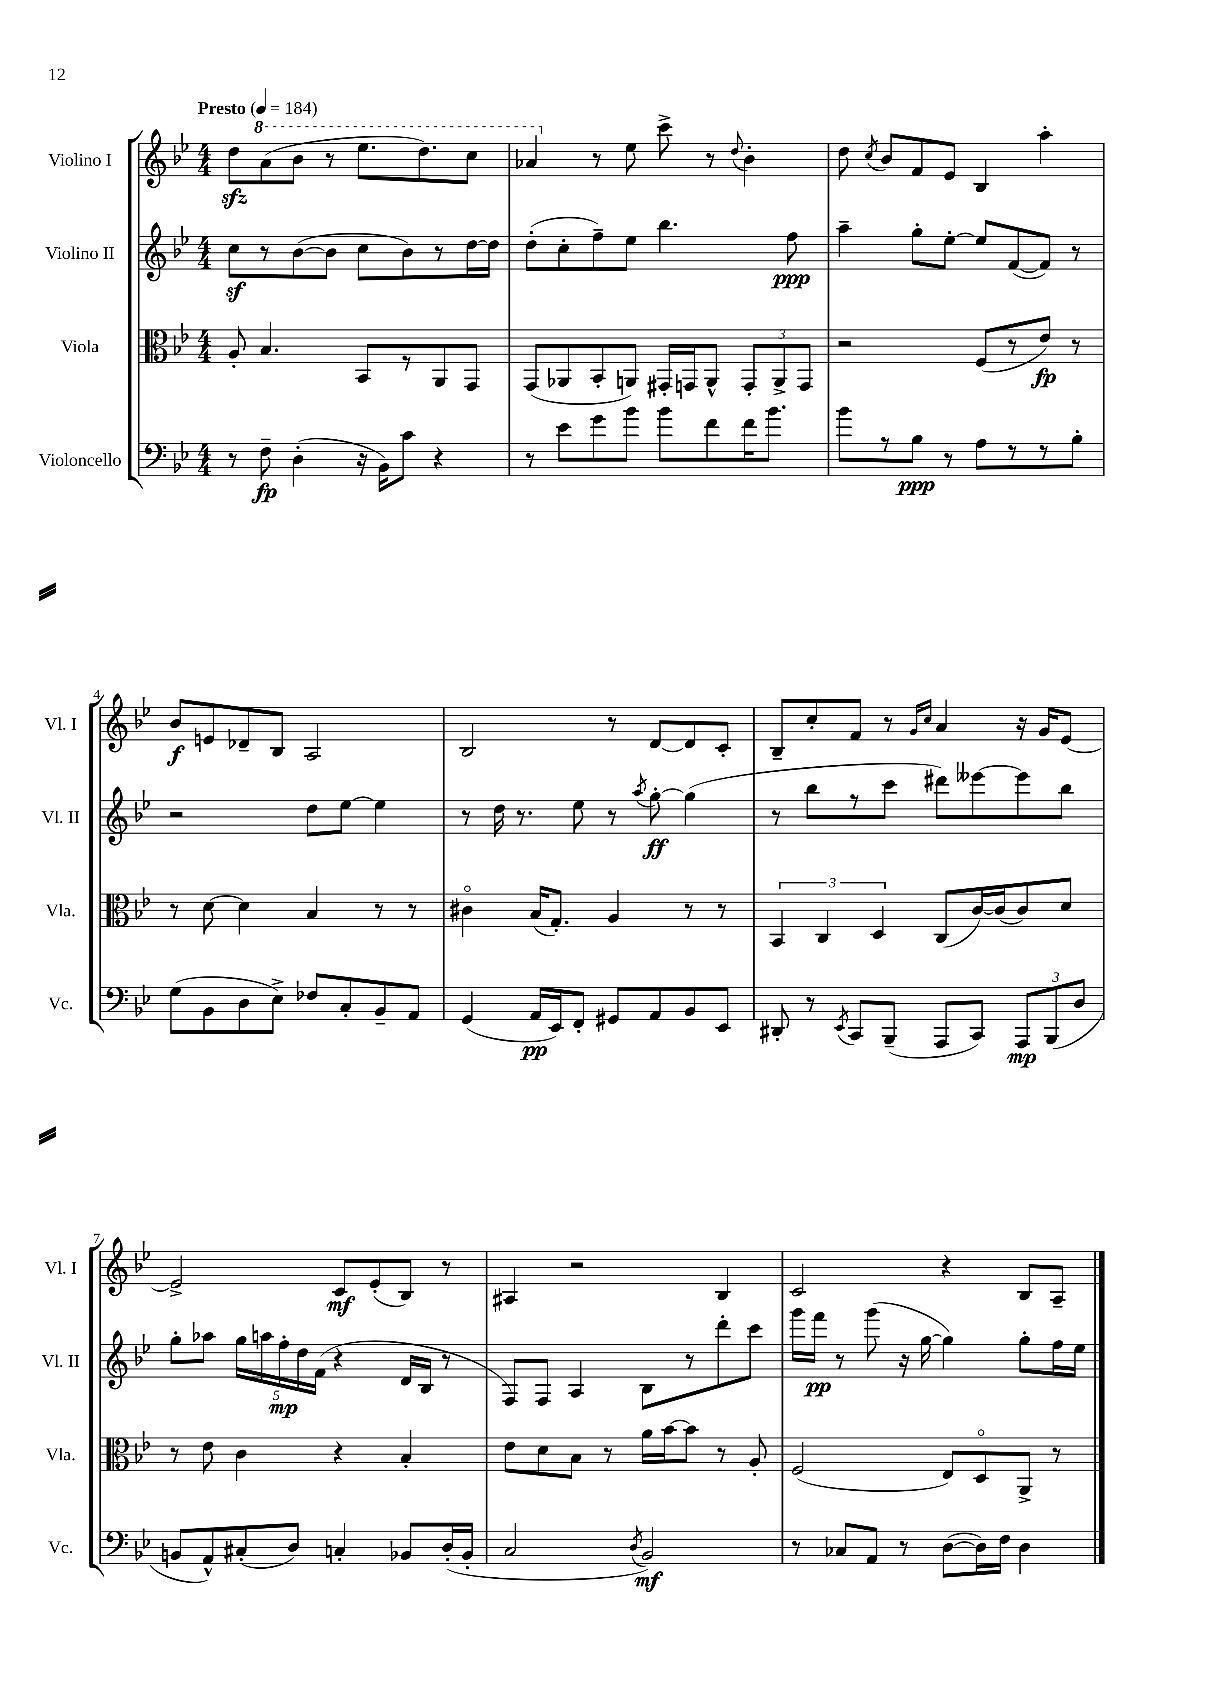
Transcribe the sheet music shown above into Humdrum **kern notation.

**kern	**kern	**kern	**kern
*staff4	*staff3	*staff2	*staff1
*clefF4	*clefC3	*clefG2	*clefG2
*k[b-e-]	*k[b-e-]	*k[b-e-]	*k[b-e-]
*M4/4	*M4/4	*M4/4	*M4/4
*MM184	*MM184	*MM184	*MM184
8r	8A'	8cc	8dd
8F~	4.B-	8r	(8aa
(4D'	.	([8b-	8bb-
.	.	8b-]	8r
16r	8BB-	8cc	8.eee-
16BB-)	.	.	.
8c	8r	8b-)	.
.	.	.	8.ddd)
4r	8AA	8r	.
.	8GG	[16dd	8ccc
.	.	16dd]	.
=	=	=	=
8r	(8GG	(8dd'	4aa-
8e-	8AA-	8cc'	.
8g	8BB-'	8ff~)	8r
8b-	8AA)	8ee-	8ee-
8b-	16GG#'	4.bb-	8ccc^
.	16GG	.	.
8f	8AA^^	.	8r
.	.	.	8qqdd
16f	12GG'	.	4b-'
8.b-	.	.	.
.	12AA^	.	.
.	.	8ff	.
.	12GG	.	.
=	=	=	=
8b-	2r	4aa~	8dd
.	.	.	8qcc
8r	.	.	8b-
8B-	.	8gg'	8f
8r	.	[8ee-'	8e-
8A	(8F	8ee-]	4B-
8r	8r	([8f	.
8r	8e-)	8f])	4aa'
8B-'	8r	8r	.
=	=	=	=
(8G	8r	2r	8b-
8BB-	[8d	.	8e
8D	4d]	.	8d-~
8E-^)	.	.	8B-
8F-	4B-	8dd	2A
8C'	.	[8ee-	.
8BB-~	8r	4ee-]	.
8AA	8r	.	.
=	=	=	=
(4GG	4c#o	8r	2B-
.	.	16dd	.
.	.	8.r	.
16AA	(16B-	.	.
16EE-)	8.G')	.	.
8FF'	.	8ee-	.
8GG#	4A	8r	8r
.	.	8qaa	.
8AA	.	[8gg'	[8d
8BB-	8r	(4gg]	8d]
8EE-	8r	.	8c'
=	=	=	=
8DD#'	6BB-	8r	8B-~
8r	.	8bb-	8cc'
.	6C	.	.
8qEE-	.	.	.
8CC	.	8r	8f
.	6D	.	.
(8BBB-~	.	8ccc	8r
.	.	.	16qqg
.	.	.	16qqcc
8AAA	(8C	8ddd#)	4a
8CC)	[16c)	[8eee--	.
.	(16c]	.	.
12AAA	8c)	8eee--]	16r
.	.	.	16g
(12BBB-	.	.	.
.	8d	8bb-	[8e-
12D	.	.	.
=	=	=	=
8BB	8r	8gg'	2e-^]
8AA^^)	8e-	8aa-	.
(8C#'	4c	20gg	.
.	.	20aa	.
.	.	20ff'	.
8D)	.	.	.
.	.	20dd	.
.	.	(20f	.
4C'	4r	4r	8c
.	.	.	(8e-'
8BB-	4B-'	16d	8B-)
.	.	16B-	.
(16D'	.	8r	8r
16BB-'	.	.	.
=	=	=	=
2C	8e-	8F)	4A#
.	8d	8F	.
.	8B-	4A	2r
.	8r	.	.
8qD	.	.	.
2BB-)	16a	8B-	.
.	[16b-	.	.
.	8b-]	8r	.
.	8r	8ddd'	4B-
.	8A'	8ccc	.
=	=	=	=
8r	(2F	16ggg	2c
.	.	16fff	.
8C-	.	8r	.
8AA	.	(8ggg	.
8r	.	16r	.
.	.	[16gg	.
([8D	8E-)	4gg])	4r
16D])	8Do	.	.
16F	.	.	.
4D	8AA^	8gg'	8B-
.	8r	16ff	8A~
.	.	16ee-	.
==	==	==	==
*-	*-	*-	*-
